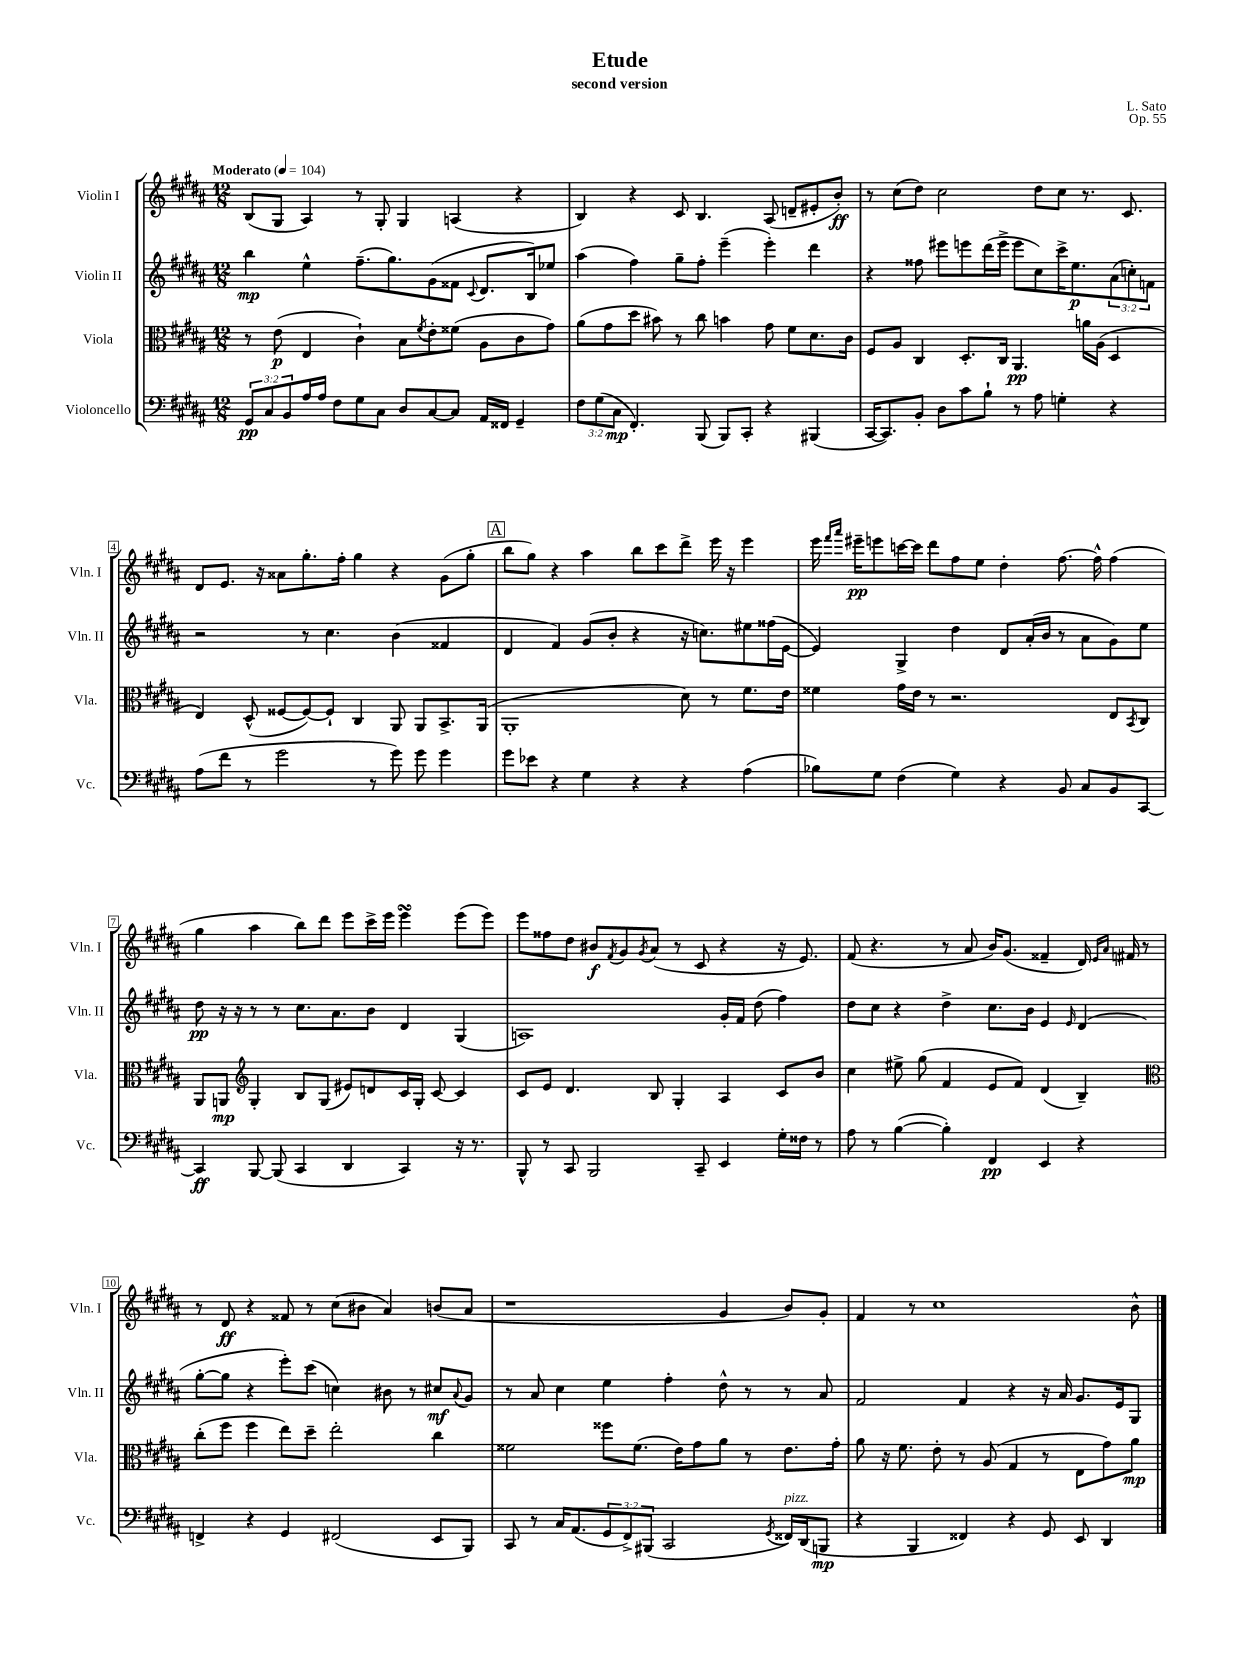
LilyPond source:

\header { title = "Etude" composer = "L. Sato" subtitle = "second version" opus = "Op. 55" }
<<
\new StaffGroup <<
\new Staff = "s0" \with { instrumentName = "Violin I" shortInstrumentName = "Vln. I" } {
    \clef treble \key b \major \numericTimeSignature \time 12/8 \tempo "Moderato" 4 = 104
    b8( gis8 ais4) r8 gis8-. gis4 a4( r4 |
    b4) r4 cis'8 b4. ais8( d'8-- eis'8-. b'8-.\ff) |
    r8 cis''8( dis''8) cis''2 dis''8 cis''8 r8. cis'8. |
    dis'8 e'8. r16 aisis'8 gis''8.-. fis''16-. gis''4 r4 gis'8( gis''8-. |
    \mark \markup { \box "A" } b''8 gis''8) r4 ais''4 b''8 cis'''8 dis'''8-> e'''16 r16 e'''4 |
    e'''16 \grace { fis'''16 ais'''16 } eis'''16--\pp e'''8 c'''16~ c'''16 dis'''8 fis''8 e''8 dis''4-. fis''8.~ fis''16-^ fis''4( |
    gis''4 ais''4 b''8) dis'''8 e'''8 cis'''16-> e'''16 e'''4\turn e'''8( e'''8) |
    e'''8 fisis''8 dis''8 bis'8\f \acciaccatura { fis'8 } gis'8 \acciaccatura { gis'8 } ais'8( r8 cis'8 r4 r16 e'8.) |
    fis'8( r4. r8 ais'8 b'16) gis'8.( fisis'4-- dis'16) \grace { e'16 ais'16 } fis'16 r8 |
    r8 dis'8\ff r4 fisis'8 r8 cis''8( bis'8 ais'4) b'8( ais'8 |
    r1 gis'4 b'8) gis'8-. |
    fis'4 r8 cis''1 b'8-^ \bar "|." |
}
\new Staff = "s1" \with { instrumentName = "Violin II" shortInstrumentName = "Vln. II" } {
    \clef treble \key b \major \numericTimeSignature \time 12/8 \override Staff.TupletNumber.text = #tuplet-number::calc-fraction-text
    b''4\mp e''4-^ fis''8.--( gis''8.) gis'8( fisis'8 \appoggiatura { cis'8 } dis'8. b16) ees''8 |
    ais''4( fis''4) gis''8-- fis''8-. e'''4--( e'''4-.) dis'''4 |
    r4 fisis''8 eis'''8 e'''8 dis'''16( e'''16-> e'''8 cis''8) cis'''16-> e''8.\p \tuplet 3/2 { ais'8( c''8-.) f'8 } |
    r2 r8 cis''4. b'4( fisis'4 |
    \mark \markup { \box "A" } dis'4 fis'4) gis'8( b'8-. r4 r16 c''8.) eis''8 fisis''16( e'16~ |
    e'4) gis4-> dis''4 dis'8 ais'16-.( b'16 r8 ais'8 gis'8) e''8 |
    dis''8\pp r16 r16 r8 r8 cis''8. ais'8. b'8 dis'4 gis4( |
    a1) gis'16-. fis'16 dis''8( fis''4) |
    dis''8 cis''8 r4 dis''4-> cis''8. b'16 e'4 \grace { e'16 } dis'4( |
    gis''8~-. gis''8 r4 e'''8-.) cis'''8( c''4) bis'8 r8 cis''8\mf \appoggiatura { ais'8 } gis'8 |
    r8 ais'8 cis''4 e''4 fis''4-. dis''8-^ r8 r8 ais'8 |
    fis'2 fis'4 r4 r16 ais'16 gis'8. e'16 gis8 \bar "|." |
}
\new Staff = "s2" \with { instrumentName = "Viola" shortInstrumentName = "Vla." } {
    \clef alto \key b \major \numericTimeSignature \time 12/8
    r8 e'8\p( e4 cis'4-!) b8 \acciaccatura { fis'8 } e'8-. fisis'8( ais8 cis'8 gis'8) |
    ais'8( gis'8 dis''8 bis'8) r8 cis''8 b'4 gis'8 fis'8 dis'8. cis'16 |
    fis8 ais8 cis4 dis8.-. cis16 ais,4.\pp a'16 ais16( dis4 |
    e4) dis8-^( fisis8~ fisis8~) fisis8-! cis4 ais,8 ais,8 b,8.-> ais,16( |
    \mark \markup { \box "A" } ais,1-. dis'8) r8 fis'8. e'16 |
    fisis'4 gis'16 e'16 r8 r2. e8 \acciaccatura { b,8 } cis8 |
    ais,8 a,8\mp \clef treble gis4-. b8 gis8( eis'8) d'8 cis'16 gis16-. cis'8~ cis'4 |
    cis'8 e'8 dis'4. b8 gis4-. ais4 cis'8 b'8 |
    cis''4 eis''8-> gis''8( fis'4 e'8 fis'8) dis'4( b4--) |
    \clef alto cis''8-.( fis''8 fis''4 e''8) dis''8-- e''2-. cis''4 |
    fisis'2 fisis''8 fisis'8.( e'16) gis'8 ais'8 r8 e'8. gis'16-. |
    ais'8 r16 fis'8. e'8-. r8 ais8( gis4 r8 e8 gis'8) ais'8\mp \bar "|." |
}
\new Staff = "s3" \with { instrumentName = "Violoncello" shortInstrumentName = "Vc." } {
    \clef bass \key b \major \numericTimeSignature \time 12/8 \override Staff.TupletNumber.text = #tuplet-number::calc-fraction-text
    \tuplet 3/2 { gis,8\pp cis8 b,8 } ais16 ais16 fis8 gis8 cis8 dis8 cis8~ cis8 ais,16 fisis,16 gis,4-- |
    \tuplet 3/2 { fis8 gis8( cis8\mp } fis,4.-.) b,,8( b,,8) cis,8-. r4 bis,,4( |
    cis,16~ cis,8.) b,8-. dis8 cis'8 b8-! r8 ais8 g4-. r4 |
    ais8( fis'8 r8 gis'2 r8 gis'8) gis'8 gis'4 |
    \mark \markup { \box "A" } gis'8 ees'8 r4 gis4 r4 r4 ais4( |
    bes8) gis8 fis4( gis4) r4 b,8 cis8 b,8 cis,8~ |
    cis,4\ff b,,8~ b,,8( cis,4 dis,4 cis,4) r16 r8. |
    b,,8-^ r8 cis,8 b,,2 cis,8-- e,4 gis16-. fisis16 r8 |
    ais8 r8 b4~( b4-.) fis,4\pp e,4 r4 |
    f,4-> r4 gis,4 fis,2( e,8 b,,8) |
    cis,8 r8 cis16 ais,8.( \tuplet 3/2 { gis,8 fis,8->) bis,,8( } cis,2 \acciaccatura { gis,8 } fisis,16^\markup { \italic "pizz." }) dis,16( b,,8\mp |
    r4 b,,4 fisis,4) r4 gis,8 e,8 dis,4 \bar "|." |
}
>>
>>
\layout { \context { \Score \override BarNumber.stencil = #(make-stencil-boxer 0.1 0.3 ly:text-interface::print) } }
